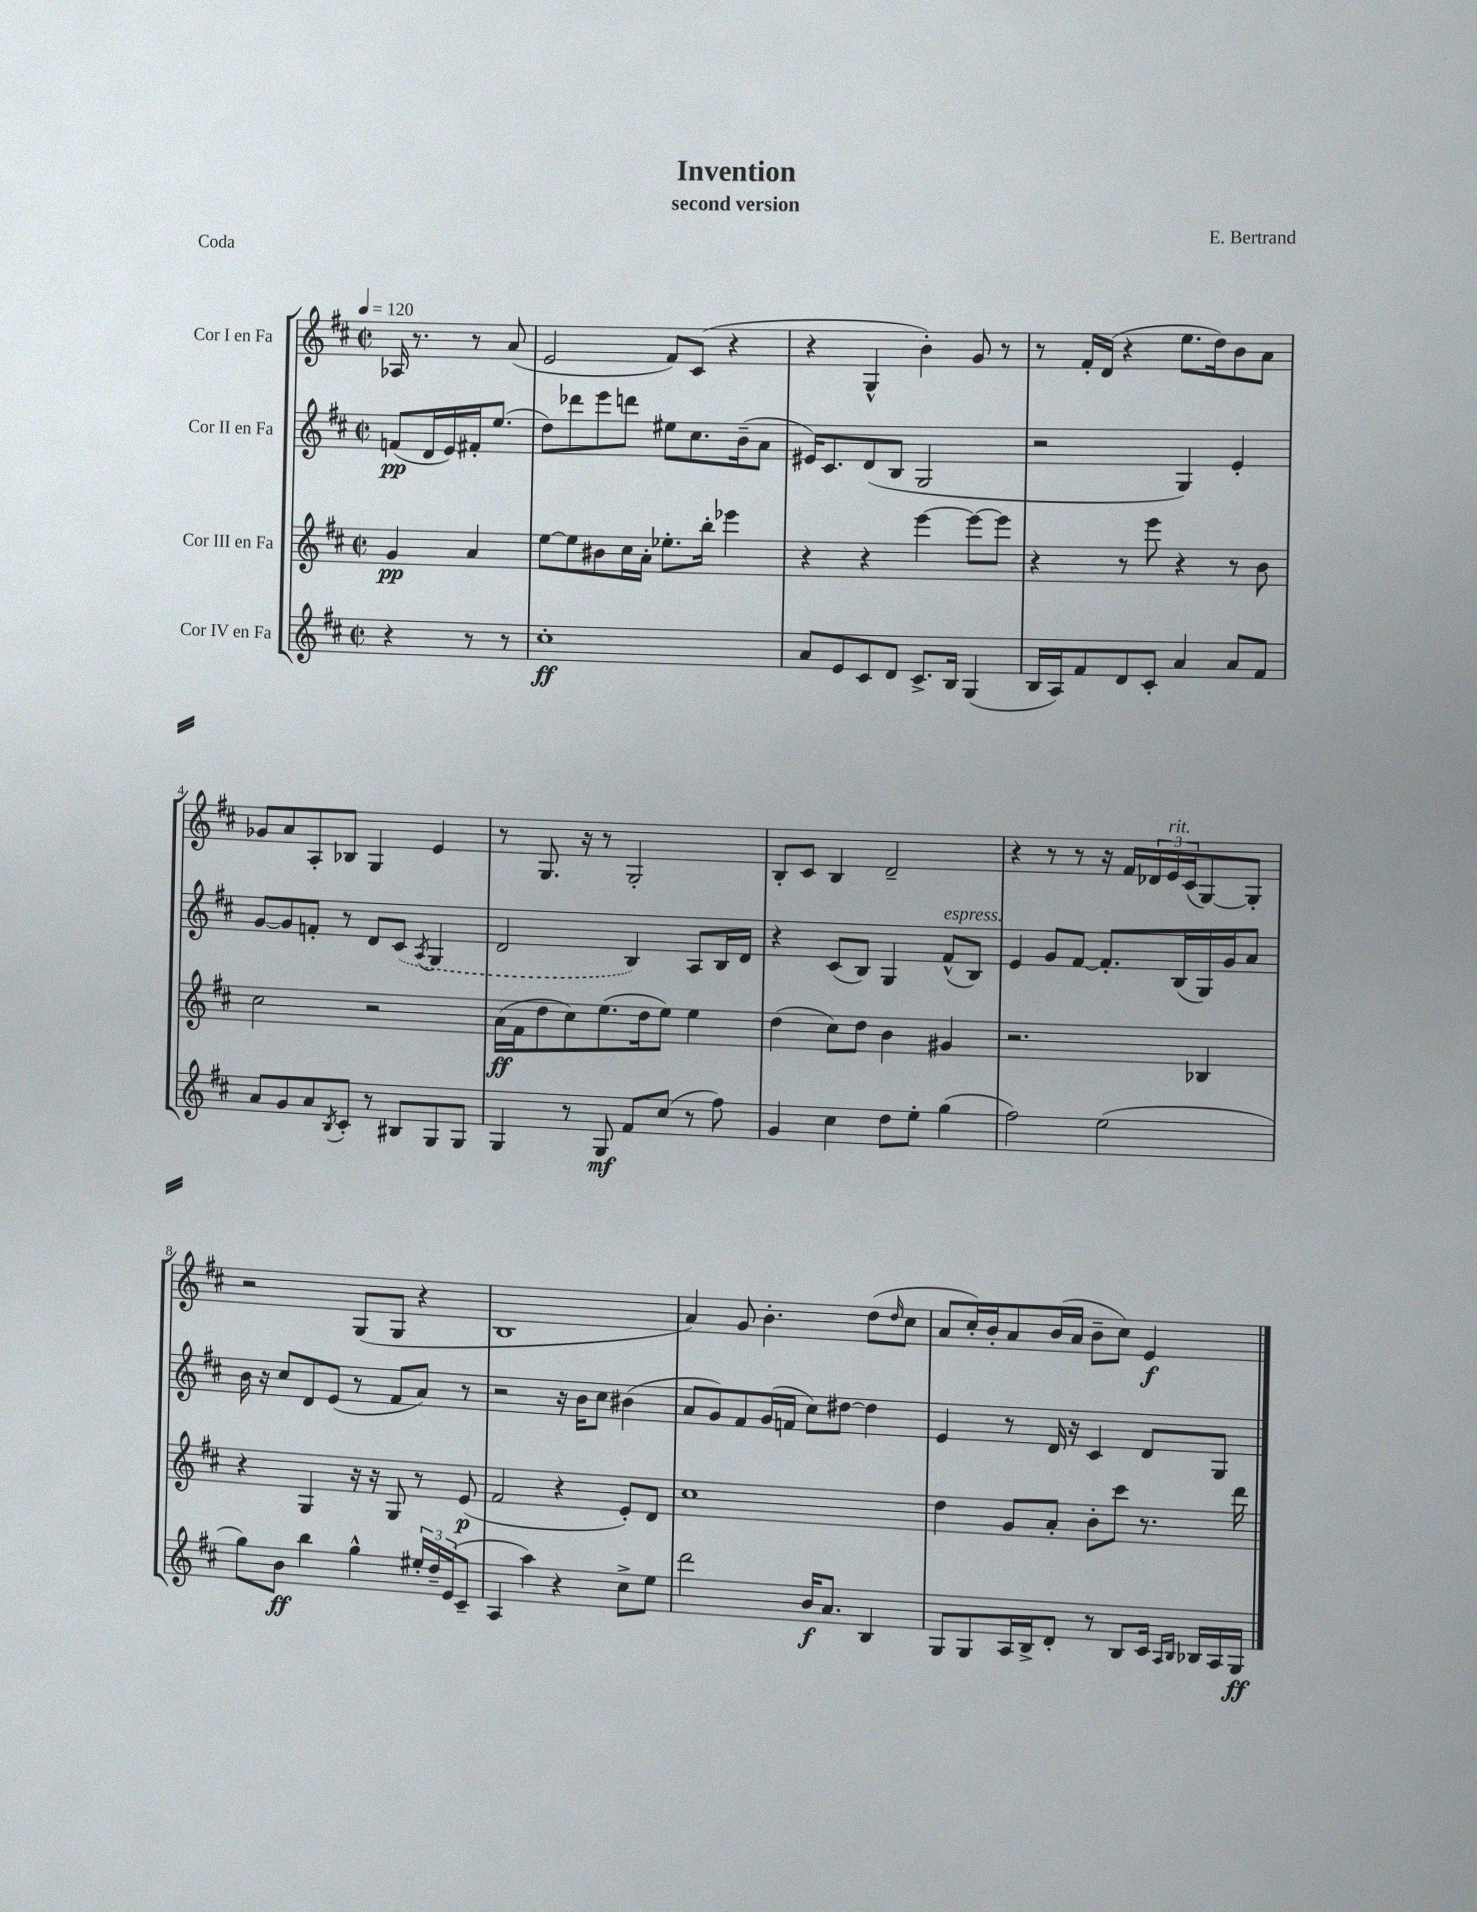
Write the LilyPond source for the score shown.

\header { title = "Invention" composer = "E. Bertrand" subtitle = "second version" piece = "Coda" }
<<
\new StaffGroup <<
\new Staff = "s0" \with { instrumentName = "Cor I en Fa" } {
    \clef treble \key d \major \defaultTimeSignature \time 2/2 \partial 2 \tempo 4 = 120
    aes16 r8. r8 a'8( |
    e'2 fis'8) cis'8( r4 |
    r4 g4-^ b'4-.) g'8 r8 |
    r8 fis'16-. d'16( r4 e''8. d''16) b'8 a'8 |
    ges'8 a'8 a8-. bes8 g4 e'4 |
    r8 g8. r16 r8 g2-. |
    b8-. cis'8 b4 d'2-- |
    r4 r8 r8 r16 fis'16 \tuplet 3/2 { des'16 e'16^\markup { \italic "rit." } cis'16( } g8~) g8-. |
    r2 g8( g8 r4 |
    b1 |
    a'4) g'8 b'4.-. d''8( \grace { d''16 } cis''8 |
    a'8 cis''16-.) b'16-. a'8 b'16( a'16 b'8-- cis''8) e'4\f \bar "|." |
}
\new Staff = "s1" \with { instrumentName = "Cor II en Fa" } {
    \clef treble \key d \major \defaultTimeSignature \time 2/2 \partial 2
    f'8\pp( d'16 e'16) fis'16-. e''8.( |
    d''8) des'''8 e'''8 d'''8 eis''8 cis''8. b'16--( a'8 |
    eis'16) cis'8. d'8( b8 g2 |
    r2 g4) e'4-. |
    g'8~ g'8 f'8-. r8 d'8 \once \slurDashed cis'8( \acciaccatura { a8 } g4 |
    d'2 b4) a8 b16 d'16 |
    r4 cis'8( b8) g4 fis'8-^^\markup { \italic "espress." }( b8) |
    e'4 g'8 fis'8~ fis'8.-. b16( g16) g'16 a'8 |
    b'16 r16 cis''8 d'8 e'8( r8 fis'8 a'8) r8 |
    r2 r16 b'16 cis''8 bis'4( |
    a'8 g'8) fis'8 g'16( f'16 cis''8) dis''8~ dis''4 |
    e'4 r8 d'16 r16 cis'4 d'8 g8 \bar "|." |
}
\new Staff = "s2" \with { instrumentName = "Cor III en Fa" } {
    \clef treble \key d \major \defaultTimeSignature \time 2/2 \partial 2
    g'4\pp a'4 |
    e''8~ e''8 bis'8 cis''16 a'16-. ees''8.-. b''16-. ees'''4 |
    r4 r4 e'''4~ e'''8~ e'''8 |
    r4 r8 e'''8 r4 r8 b'8 |
    cis''2 r2 |
    a'16\ff( fis'16 d''8 cis''8) e''8.( d''16 e''8) e''4 |
    d''4( cis''8) d''8 b'4 gis'4 |
    r2. bes4 |
    r4 g4 r16 r16 g8 r8 e'8\p( |
    fis'2 r4 e'8-.) d'8 |
    cis''1 |
    d''4 g'8 a'8-. b'8-. cis'''8 r8. d'''16 \bar "|." |
}
\new Staff = "s3" \with { instrumentName = "Cor IV en Fa" } {
    \clef treble \key d \major \defaultTimeSignature \time 2/2 \partial 2
    r4 r8 r8 |
    cis''1-.\ff |
    a'8 e'8 cis'8 d'8 cis'8.-> b16 g4( |
    b16 a16) fis'8 d'8 cis'8-. a'4 a'8 fis'8 |
    a'8 g'8 a'8 \acciaccatura { b8 } cis'8-. r8 bis8 g8 g8 |
    g4 r8 g8\mf fis'8 cis''8( r8 fis''8) |
    g'4 cis''4 d''8 e''8-. g''4( |
    fis''2) e''2( |
    g''8) b'8\ff b''4 g''4-^ \tuplet 3/2 { eis''16-. d''16-- e'16( } cis'8-- |
    a4 a''4) r4 cis''8-> e''8 |
    d'''2 b'16\f a'8. b4 |
    g8 g8 a16 b16-> d'8-. r8 b8 cis'16 \grace { a16 b16 } bes16 a16 g16\ff \bar "|." |
}
>>
>>
